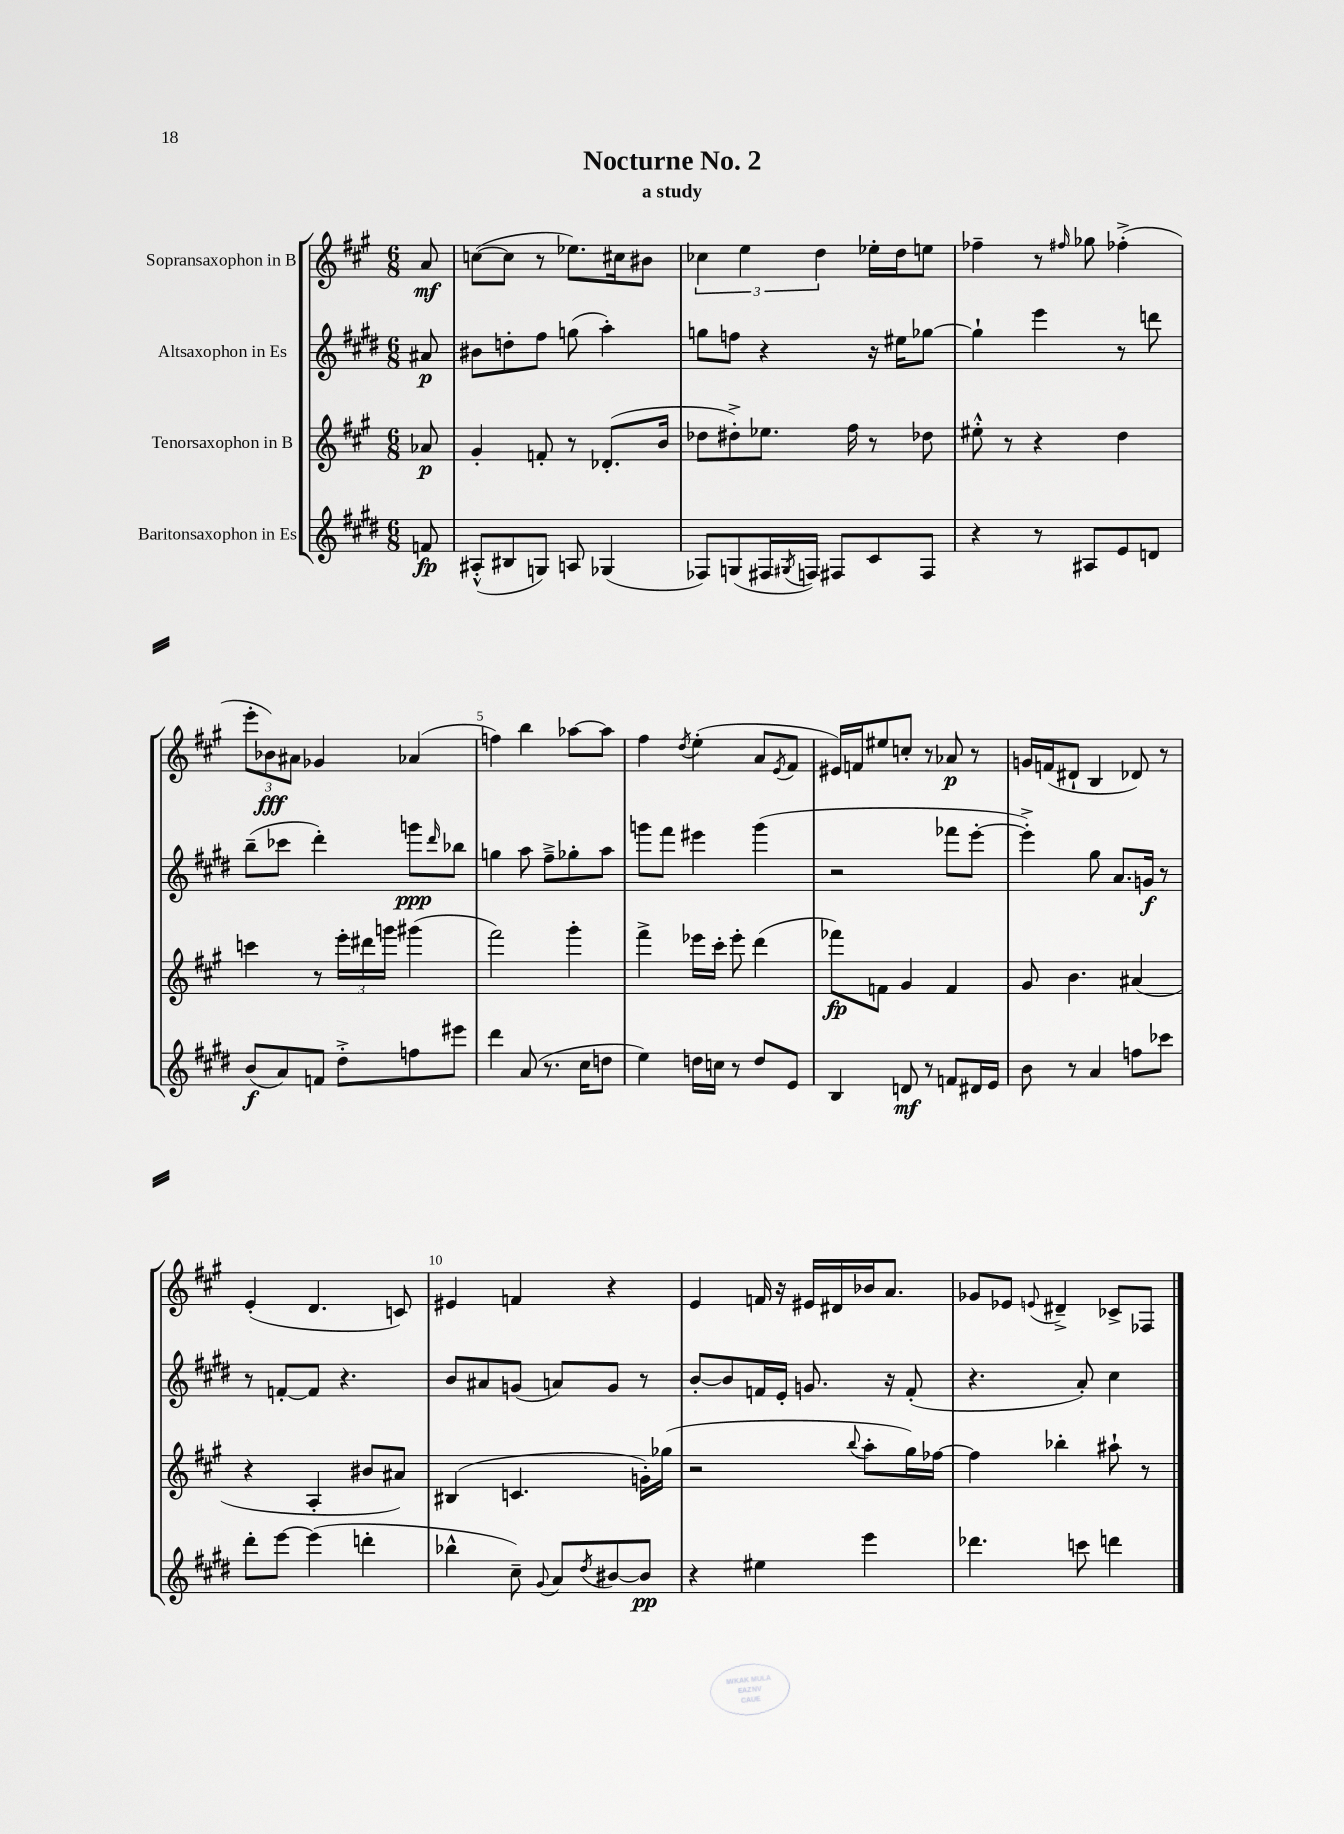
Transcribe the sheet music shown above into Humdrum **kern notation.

**kern	**kern	**kern	**kern
*staff4	*staff3	*staff2	*staff1
*clefG2	*clefG2	*clefG2	*clefG2
*k[f#c#g#d#]	*k[f#c#g#]	*k[f#c#g#d#]	*k[f#c#g#]
*M6/8	*M6/8	*M6/8	*M6/8
8f	8a-	8a#	8a
=	=	=	=
(8A#'^^	4g#'	8b#	([8cc
8B#	.	8dd'	8cc]
8G)	8f'	8ff#	8r
8A	8r	(8gg	8.ee-)
(4G-	(8.d-'	4aa')	.
.	.	.	16cc#
.	.	.	8b#
.	16b	.	.
=	=	=	=
8F-)	8dd-	8gg	6cc-
(8G	8dd#'^)	8ff	.
.	.	.	6ee
16F#	8.ee-	4r	.
8qG#	.	.	.
16F)	.	.	.
.	.	.	6dd
8F#	.	.	.
.	16ff#	.	.
8c#	8r	16r	16ee-'
.	.	16ee#	16dd
8F#	8dd-	[8gg-	8ee
=	=	=	=
4r	8ee#'^^	4gg-`]	4ff-~
.	8r	.	.
8r	4r	4eee	8r
.	.	.	16qqff#
8A#	.	.	8gg-
8e	4dd	8r	(4ff-'^
8d	.	8ddd	.
=	=	=	=
(8b	4ccc	(8bb~	12eee'
.	.	.	12b-)
8a)	.	8ccc-	.
.	.	.	12a#
8f	8r	4ddd#')	4g-
8dd#'^	24eee'	.	.
.	24ddd#	.	.
.	24ggg	.	.
8ff	(4ggg#	8ggg	(4a-
.	.	16qqddd#	.
8eee#	.	8bb-	.
=	=	=	=
4ddd#	2fff#)	4gg	4ff)
(8a	.	8aa	4bb
8.r	.	8ff#~^	.
.	4ggg#'	8gg-'	[8aa-
16cc#	.	.	.
8dd	.	8aa	8aa-]
=	=	=	=
4ee)	4fff#^	8ggg	4ff#
.	.	8fff#	.
.	.	.	8qdd
16dd	16eee-	4eee#	(4ee'
16cc	16ccc#'	.	.
8r	8eee-'	.	.
8dd	(4ddd	(4ggg	8a
.	.	.	8qe
8e	.	.	8f#
=	=	=	=
4B	8fff-)	2r	16e#)
.	.	.	16f
.	8f	.	8ee#
8d	4g#	.	8cc'
8r	.	.	8r
8f	4f	8fff-	8a-
16d#	.	[8eee'	8r
16e	.	.	.
=	=	=	=
8b	8g#	4eee'^])	16g
.	.	.	(16f
8r	4.b	.	8d#`
4a	.	8gg#	4B
.	.	8.a	.
8ff	(4a#	.	8d-)
.	.	16g	.
8ccc-	.	8r	8r
=	=	=	=
8ddd#'	4r	8r	(4e'
[8eee	.	[8f'	.
(4eee]	4A'	8f]	4.d
.	.	4.r	.
4ddd'	8b#	.	.
.	8a#)	.	8c)
=	=	=	=
4bb-^^	(4B#	8b	4e#
.	.	8a#	.
8cc#~)	4.c	(8g	4f
8qqg#	.	.	.
8a	.	8a)	.
8qdd#	.	.	.
[8b#	.	8g	4r
8b#]	16g')	8r	.
.	(16gg-	.	.
=	=	=	=
4r	2r	[8b'	4e
.	.	8b]	.
4ee#	.	16f	16f
.	.	16e'	16r
.	.	8.g	16e#
.	.	.	16d#
.	8qqbb	.	.
4eee	8aa'	.	16b-
.	.	16r	8.a
.	16gg#)	(8f'	.
.	[16ff-	.	.
=	=	=	=
4.ddd-	4ff-]	4.r	8g-
.	.	.	8e-
.	.	.	8qqe
.	4bb-'	.	4d#~^
8ccc	.	8a')	.
4ddd	8aa#`	4cc#	8c-^
.	8r	.	8F-
==	==	==	==
*-	*-	*-	*-
